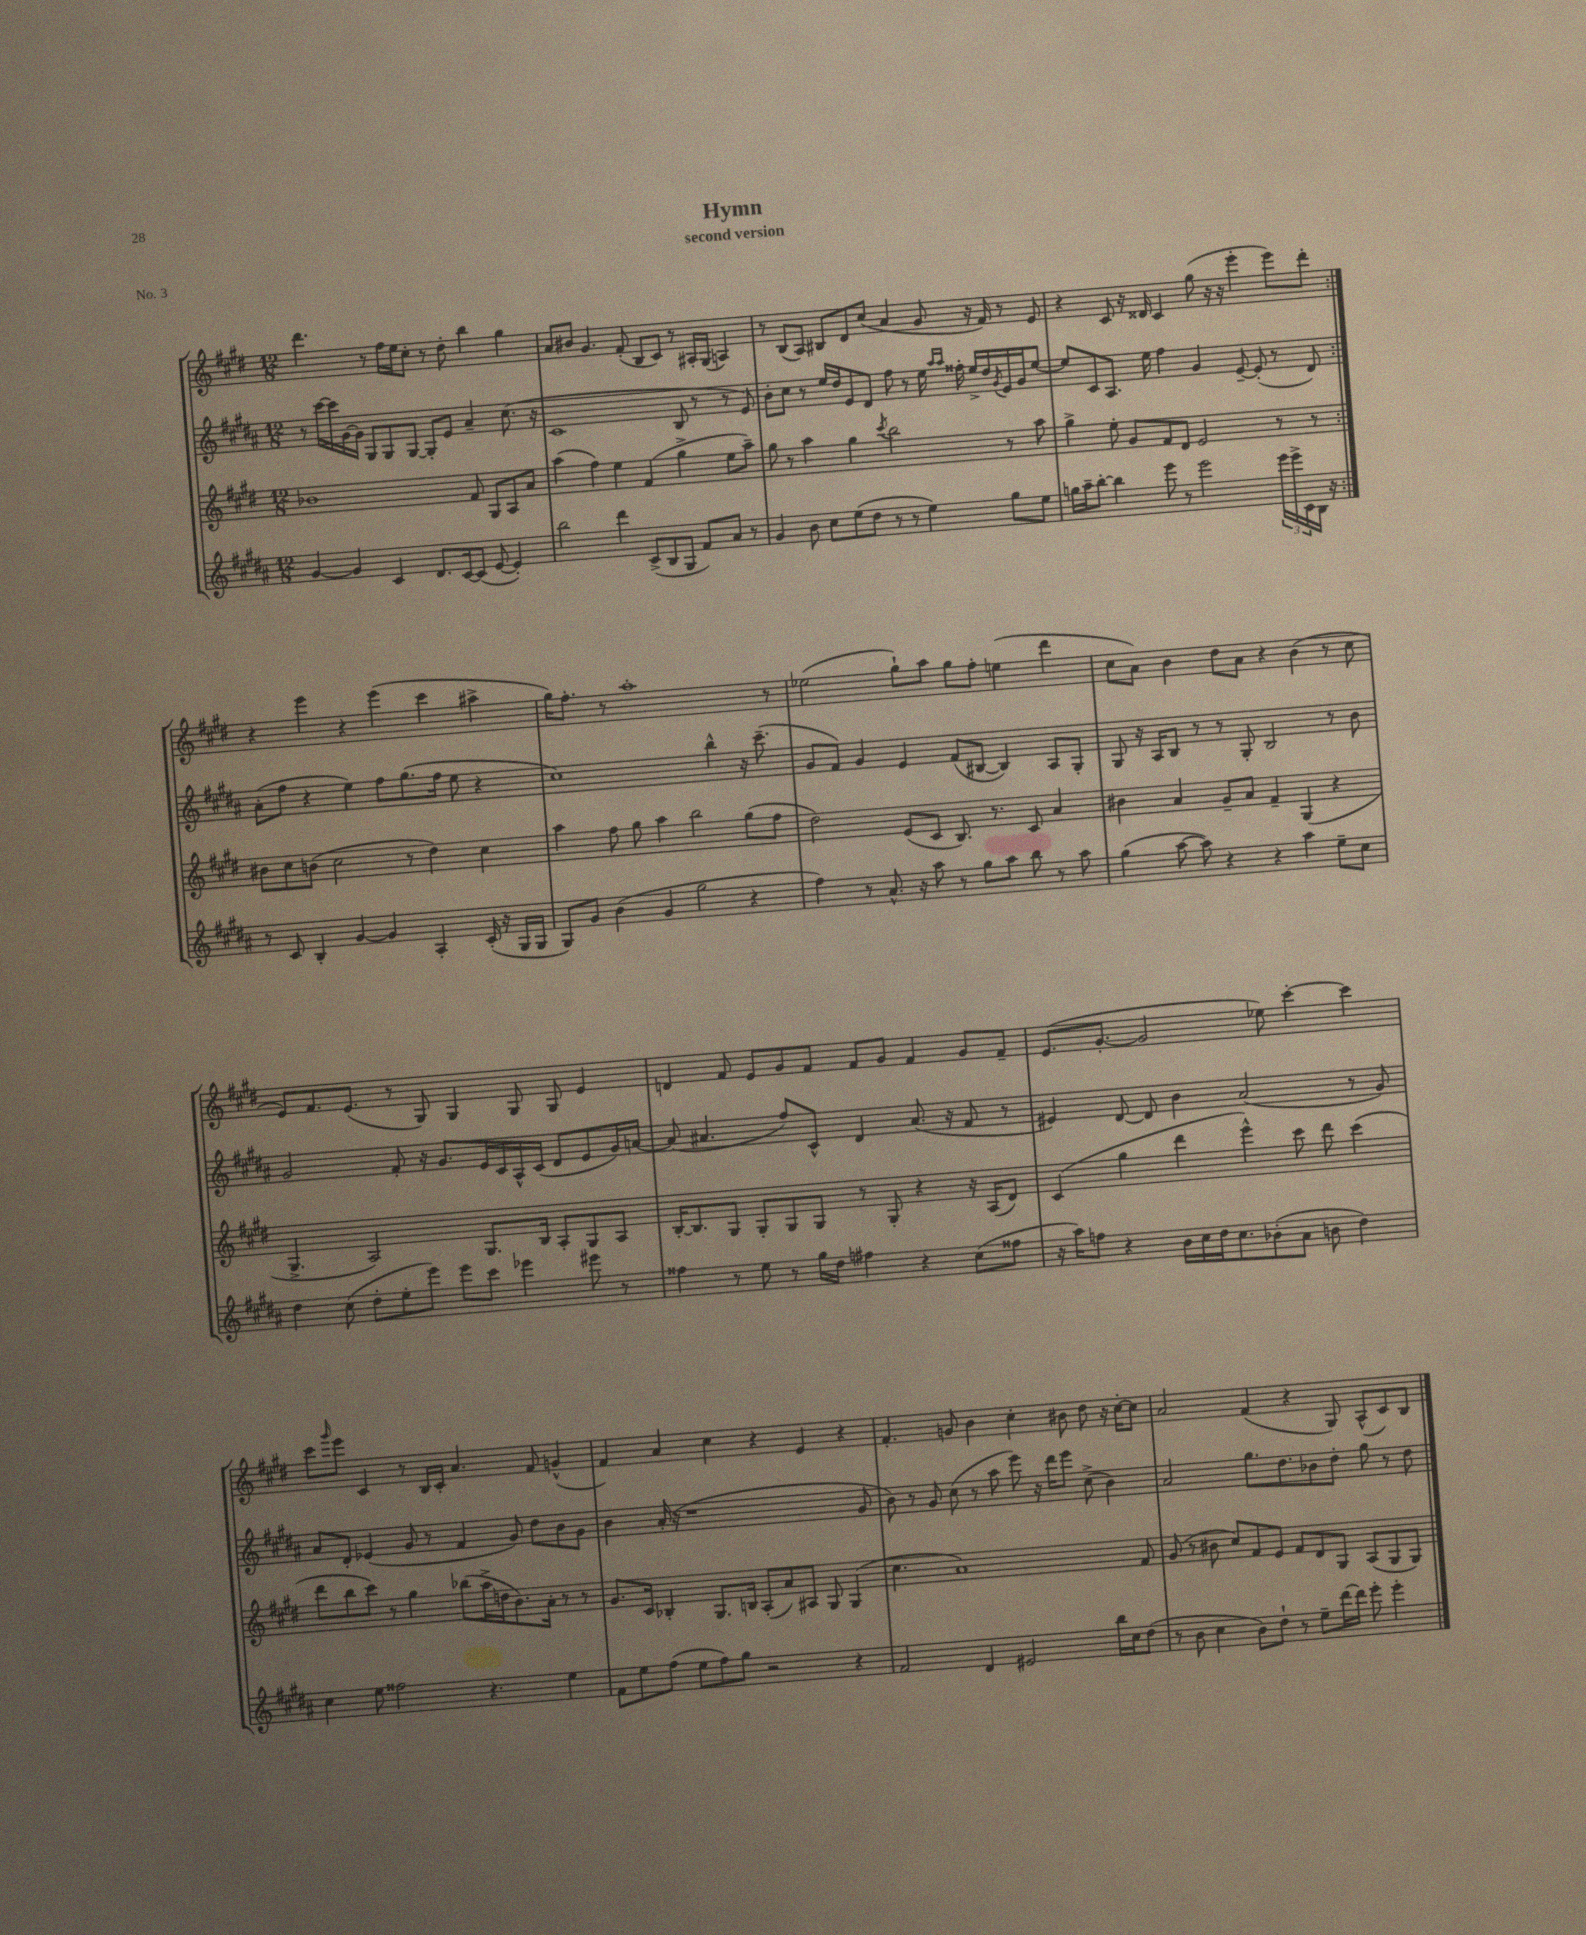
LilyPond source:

\header { title = "Hymn" subtitle = "second version" piece = "No. 3" }
<<
\new StaffGroup <<
\new Staff = "s0" {
    \clef treble \key e \major \numericTimeSignature \time 12/8
    \repeat volta 2 { dis'''4. r8 fis''16 e''16 cis''8-. r8 dis''8-. b''4 gis''4 |
    a'8 bis'8 gis'4. fis'8-.( b8 cis'8) r8 ais16-. gis16( a4) |
    r8 b8( a8) bis8 dis'8 cis''8( a'4 gis'8 r16 fis'16) r8 e'8 |
    r4 cis'8 r16 disis'16 cis'4 gis''8( r16 r16 e'''4-. e'''8) dis'''8-. | }
    r4 e'''4 r4 e'''4( cis'''4 ais''4-> |
    gis''16) fis''8.-. r8 a''1-. r8 |
    ees''2( gis''8-!) a''8 gis''8 fis''8-. e''4( dis'''4 |
    cis''8 a'8) b'4 dis''8 a'8 r4 b'4( r8 cis''8 |
    e'8) fis'8. e'8.( r8 gis8) gis4 gis8 gis8 e'4 |
    d'4 fis'8 e'8 gis'8 fis'8 fis'8 gis'8 fis'4 gis'8 fis'8-- |
    e'8.( gis'8.~-. gis'2 ees''8) cis'''4~-. cis'''4 |
    cis'''8 \grace { gis'''16 } e'''8 cis'4 r8 b16 cis'16-. a'4. fis'8 g'4-^( |
    fis'4) a'4 cis''4 r4 e'4 r4 |
    fis'4.-. g'8 b'4 cis''4-. bis'8 dis''8 r16 cis''16~-. cis''8 |
    a'2 fis'4( r4 gis8) a8-^( cis'8) b8 \bar "|." |
}
\new Staff = "s1" {
    \clef treble \key b \major \numericTimeSignature \time 12/8
    \repeat volta 2 { r8 cis'''16~ cis'''16 gis'16~ gis'16 gis8 gis8 gis8~ gis8-. e'8 ais'4-- cis''8.( r16 |
    cis'1 b8 r8 r8 e'8) |
    b'8-. cis''8 r8 e''16 dis''16 e'8 dis'8 fis''8 r8 e''16 \grace { ais''16 ais''16 } fisis''16-. e''16-> dis''16 \acciaccatura { gis'8 } e'16 gis'16 e''8~ |
    e''8 cis'8 ais8. e''16 fis''4 gis'4 e'8~-- e'8-.( r8 dis'8) | }
    ais'8-.( fis''8 r4 e''4) fis''8 gis''8.( fis''16 e''8 r4 |
    cis''1) b''4-^ r16 cis'''8.--( |
    gis'8 fis'8) gis'4 e'4 fis'8( bis8~ bis4) ais8 gis8-. |
    gis8 r16 ais16 b8 r8 r8 gis8-. b2 r8 b'8 |
    gis'2 fis'8-. r16 gis'8. e'16 cis'16 ais16-^ cis'16( dis'8 e'8 gis'16) a'16~ |
    a'8( ais'4. fis''8) cis'8-^ dis'4 ais'8.( r16 fis'8 r8 |
    eis'4) dis'8~ dis'8 b'4 ais'2( r8 gis'8) |
    ais'8 dis'8-. ees'4( gis'8 r8 fis'4 gis'8) dis''8 b'8 gis'8 |
    b'4 ais'16-.( r16 r1 gis'8 |
    b'8) r8 gis'8 cis''8( r8 ais''8 e'''8) r16 dis'''16 e'''8 cis''8->( b'4) |
    ais'2 gis''8. dis''8. bes'8 dis''8-. gis''8 r8 dis''8 \bar "|." |
}
\new Staff = "s2" {
    \clef treble \key e \major \numericTimeSignature \time 12/8
    \repeat volta 2 { bes'1 fis'8 gis8 a8 a'8 |
    a''4( fis''4) e''4 fis'4( gis''4-> e''8 a''8--) |
    gis''8 r8 a''4 gis''4 \acciaccatura { cis'''8 } b''2 r8 a''8 |
    gis''4-> e''8-. gis'8 fis'8 dis'8 e'2 r8 r8 | }
    bis'8 cis''8 b'8( cis''2 r8 dis''4) cis''4 |
    a''4 fis''8 gis''8 a''4 b''2 gis''8( fis''8 |
    dis''2) e'8( cis'8 b8.) r8. cis'8 a'4 |
    bis'4 a'4 gis'8-- a'8 fis'4-- gis4( r4 |
    gis4.-> a2) gis8. b16 a8-. gis8 a8 |
    b16~-. b8. gis8 gis8-. gis8 gis8 r8 gis8-. r4 r16 a16( dis'8) |
    cis'4( gis''4 dis'''4 e'''4-^) cis'''8 dis'''8 cis'''4( |
    dis'''8 b''8 cis'''8) r8 gis''4 bes''8( a''16-> d''16 b'8.) a'16-. r8 r8 |
    gis'8. cis'16 bes4-. gis8. b16 a8-.( a'8) ais8 gis8 gis4( |
    cis''4. a'1) fis'8 |
    gis'8( r8 bis'8 cis''8) fis'8 e'8 fis'8 dis'8 gis8 a8( gis8 gis8) \bar "|." |
}
\new Staff = "s3" {
    \clef treble \key b \major \numericTimeSignature \time 12/8
    \repeat volta 2 { gis'4~ gis'4 cis'4 dis'8. cis'16~ cis'8( e'8~ e'4-.) |
    b''2 dis'''4 cis'8->( b8 gis8 fis'8) ais'8 r8 |
    gis'4 b'8 cis''8 e''8( dis''8 r8 r8 e''4) gis''8 e''8 |
    g''16 ais''16-- b''8~-. b''4 e'''8 r8 e'''2 \tuplet 3/2 { e'''16 e'''16-> cis'16 } b16 r16 | }
    r8 cis'8 b4-. gis'4~ gis'4 ais4-. cis'16-.( r16 gis16 gis16 |
    gis8) gis'8 b'4( gis'4 gis''2 r4 |
    fis''4) r8 ais'8.-^ r16 ais''8 r8 gis''8 ais''8 b''8 r8 ais''8 |
    gis''4( ais''8~ ais''8) r4 r4 ais''4 e''8-- cis''8 |
    dis''4 cis''8( dis''8-. e''8-. e'''8) e'''8 cis'''8 ees'''4 eis'''8 r8 |
    fisis''4 r8 e''8 r8 gis''16 dis''16 fis''4 r4 cis''8( fisis''8 |
    r16 ais''16) f''8 r4 b'16 cis''16 dis''16 cis''8. bes'8-.( ais'8 b'8 dis''4) |
    cis''4 e''8 fisis''2 r4. e''4 |
    fis'8 e''8 fis''8( e''8 fis''8) gis''8 r2 r4 |
    fis'2 dis'4 eis'2 b''16 cis''16 dis''8( |
    r8 b'8 cis''4 b'8) dis''8-! r8 e''8-- dis'''16~ dis'''16 e'''8-. e'''4-. \bar "|." |
}
>>
>>
\layout { \context { \Score \remove "Bar_number_engraver" } }
